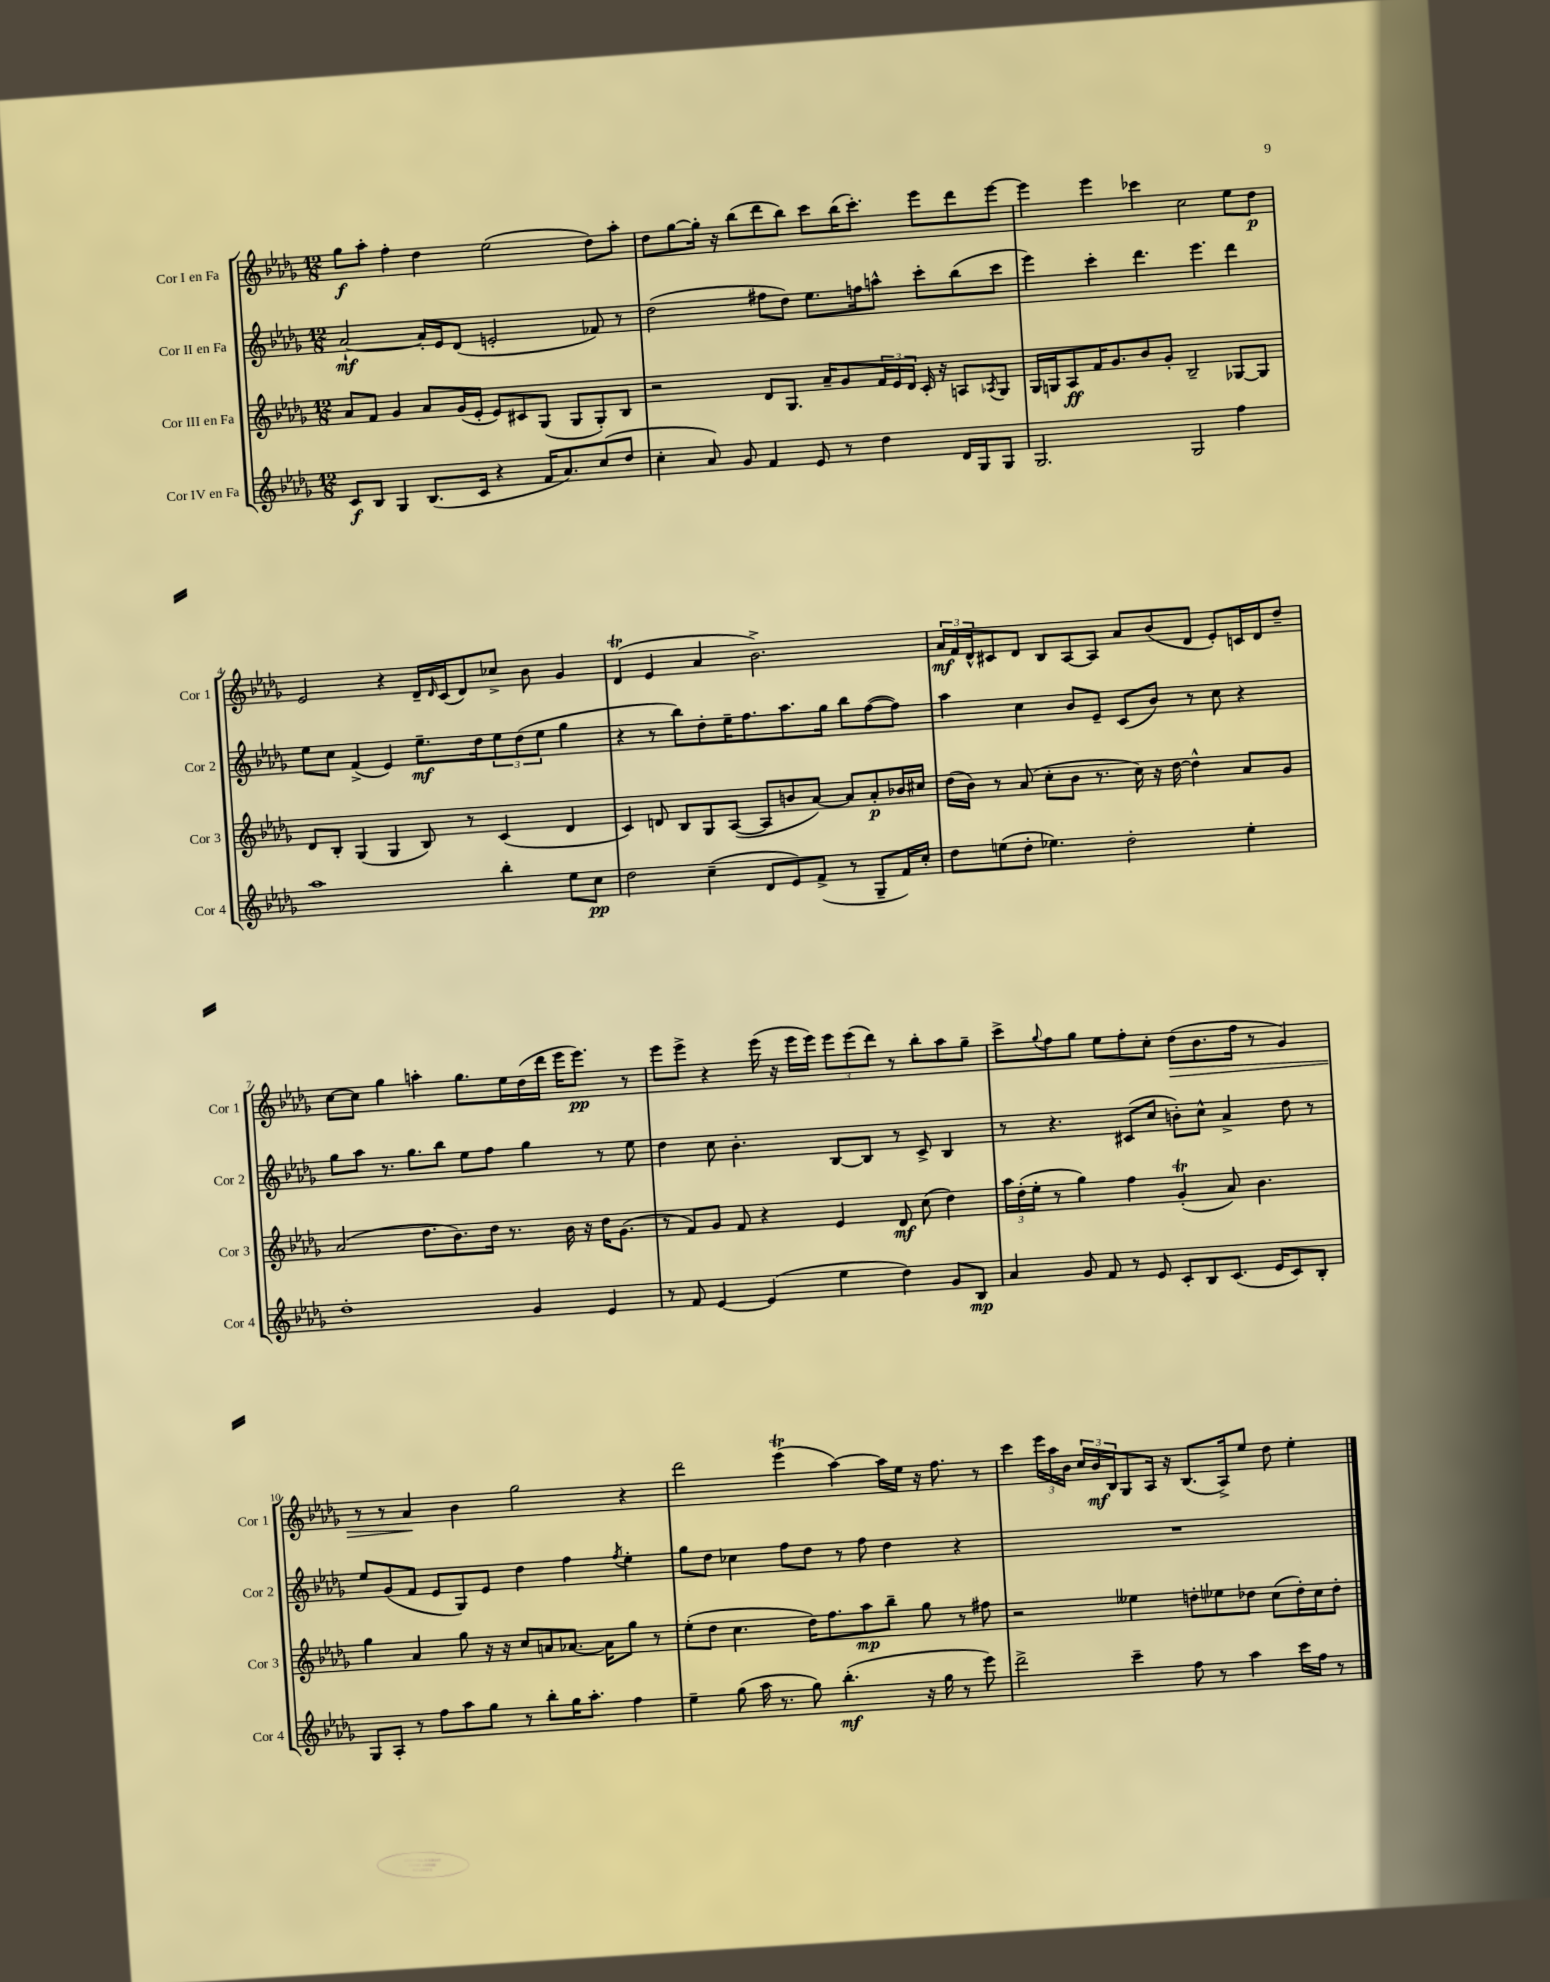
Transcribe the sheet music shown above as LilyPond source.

<<
\new StaffGroup <<
\new Staff = "s0" \with { instrumentName = "Cor I en Fa" shortInstrumentName = "Cor 1" } {
    \clef treble \key des \major \numericTimeSignature \time 12/8
    ges''8\f aes''8-. f''4-. des''4 ees''2( des''8) aes''8-. |
    des''8 ges''8~ ges''16-. r16 bes''8( des'''8 bes''8) c'''8 bes''16( c'''8.-.) ees'''8 des'''8 ees'''8~ |
    ees'''4 ees'''4 ces'''4 c''2 ees''8 des''8\p |
    ees'2 r4 des'16-- \grace { des'16 } c'16( des'8) ces''8-> bes'8 ges'4 |
    des'4\trill( ees'4 aes'4 bes'2.->) |
    \tuplet 3/2 { aes'16\mf f'16 des'16-^ } cis'8 des'8 bes8 aes8~ aes8 aes'8 bes'8( des'8 ees'8-.) c'16 des'16 des''8-- |
    c''8~ c''8 ges''4 a''4-. ges''8. ees''16 des''16( des'''16 ees'''16 ees'''8.\pp) r8 |
    ees'''8 ees'''8-> r4 ees'''16( r16 ees'''16 ees'''16) \tuplet 3/2 { ees'''8 ees'''8( des'''8) } r8 bes''8-. aes''8 ges''8-- |
    c'''8-> \appoggiatura { ges''8 } f''8 ges''8 ees''8 f''8-. c''8-. des''8\>( bes'8. f''16 r8 ges'4) |
    r8 r8 aes'4\! bes'4 ges''2 r4 |
    des'''2 ees'''4\trill( aes''4~) aes''16 ees''16 r16 f''8. r8 |
    c'''4 \tuplet 3/2 { ees'''16 aes''16 bes'16 } \tuplet 3/2 { c''16 bes'16\mf bes16 } ges8 aes16 r16 bes8.( aes16->) ees''8 des''8 ees''4-. \bar "|." |
}
\new Staff = "s1" \with { instrumentName = "Cor II en Fa" shortInstrumentName = "Cor 2" } {
    \clef treble \key des \major \numericTimeSignature \time 12/8
    aes'2~-!\mf aes'16-. ees'16 des'8( e'2-. fes'8) r8 |
    des''2( fis''8 des''8) ees''8. f''16 a''8-^ c'''8-. bes''8( c'''8 |
    ees'''4) c'''4-. des'''4. ees'''4. des'''4 |
    ees''8 c''8 f'4->( ees'4) ees''8.--\mf des''16 \tuplet 3/2 { ees''8 des''8( ees''8 } ges''4 |
    r4 r8 bes''8) des''8-. ees''16-- f''8. aes''8. ges''16 bes''8 f''8~( f''8) |
    aes''4 c''4 bes'8 ees'8-- c'8( bes'8) r8 c''8 r4 |
    ges''8 aes''8 r8. ges''8. bes''8 ees''8 f''8 ges''4 r8 ees''8 |
    des''4 c''8 bes'4.-. bes8~ bes8 r8 c'8-> bes4 |
    r8 r4. cis'8( c''8 b'8-.) c''8-^ aes'4-> des''8 r8 |
    ees''8 ges'8( f'8 ees'8 ges8) ees'8 des''4 f''4 \acciaccatura { f''8 } ees''4-. |
    ges''8 des''8 ces''4 f''8 des''8 r8 f''8 des''4 r4 |
    R1. \bar "|." |
}
\new Staff = "s2" \with { instrumentName = "Cor III en Fa" shortInstrumentName = "Cor 3" } {
    \clef treble \key des \major \numericTimeSignature \time 12/8
    aes'8 f'8 ges'4 aes'8 ges'16( ees'16-. ees'8) cis'8 ges8( ges8 ges8-.) bes8 |
    r2 des'8 ges8. aes'16-- ges'8 \tuplet 3/2 { f'16 ees'16 des'16 } c'16-. r16 a8 \acciaccatura { aes8 } ges8 |
    ges16 g16 aes8\ff f'16 ges'8. bes'8 ges'8-. bes2-- ges8~ ges8 |
    des'8 bes8-. ges4( ges4 bes8) r8 c'4( des'4 |
    c'4) d'8 bes8 ges8 aes8~( aes8 b'8 aes'8~) aes'8 aes'8-.\p bes'16 cis''16 |
    des''16( bes'16) r8 aes'8( c''8-. bes'8 r8. c''16) r16 des''16~ des''4-^ aes'8 ges'8 |
    aes'2( des''8. bes'8.) des''16 r8. bes'16 r16 des''16 ges'8.( |
    r8 f'8) ges'8 f'8 r4 ees'4 des'8\mf c''8( des''4) |
    \tuplet 3/2 { aes''16 des''16-.( ees''16-. } r8 ges''4) f''4 ges'4-.\trill( aes'8) bes'4. |
    ges''4 aes'4 ges''8 r16 r16 c''8 a'8 aes'8.~ aes'16 ges''8 r8 |
    ees''8-.( des''8 c''4. des''16) f''8. aes''8\mp bes''8-- ges''8 r8 fis''8 |
    r2 eeses''4 d''8-. ees''8 des''8 c''8( des''16-.) c''16 des''8-. \bar "|." |
}
\new Staff = "s3" \with { instrumentName = "Cor IV en Fa" shortInstrumentName = "Cor 4" } {
    \clef treble \key des \major \numericTimeSignature \time 12/8
    c'8\f bes8 ges4 bes8.( c'16 r4 f'16 aes'8.) c''8( des''8 |
    c''4-. aes'8) ges'8 f'4 ees'8 r8 des''4 des'16 ges16 ges8 |
    ges2. ges2 f''4 |
    aes''1 bes''4-. ees''8 c''8\pp |
    des''2 c''4--( des'8 ees'8) f'8->( r8 ges8-- f'16) c''16-. |
    des''8 e''8( des''8-. ees''4.) des''2-. ees''4-. |
    des''1-. ges'4 ees'4 |
    r8 f'8 ees'4~ ees'4( ees''4 des''4) ges'8 bes8\mp |
    aes'4 ges'8 f'8 r8 ees'8 c'8-. bes8 c'8.( ees'16 c'8) bes8-. |
    ges8 aes8-. r8 f''8 aes''8 ges''8 r8 bes''8-. ges''16 aes''8.-. f''4 |
    ees''4-- ges''8( aes''16 r8. ges''8) bes''4.-.\mf( r16 ges''16 r8 ees'''8) |
    des'''2-> c'''4-- f''8 r8 aes''4 c'''16 f''16 r8 \bar "|." |
}
>>
>>
